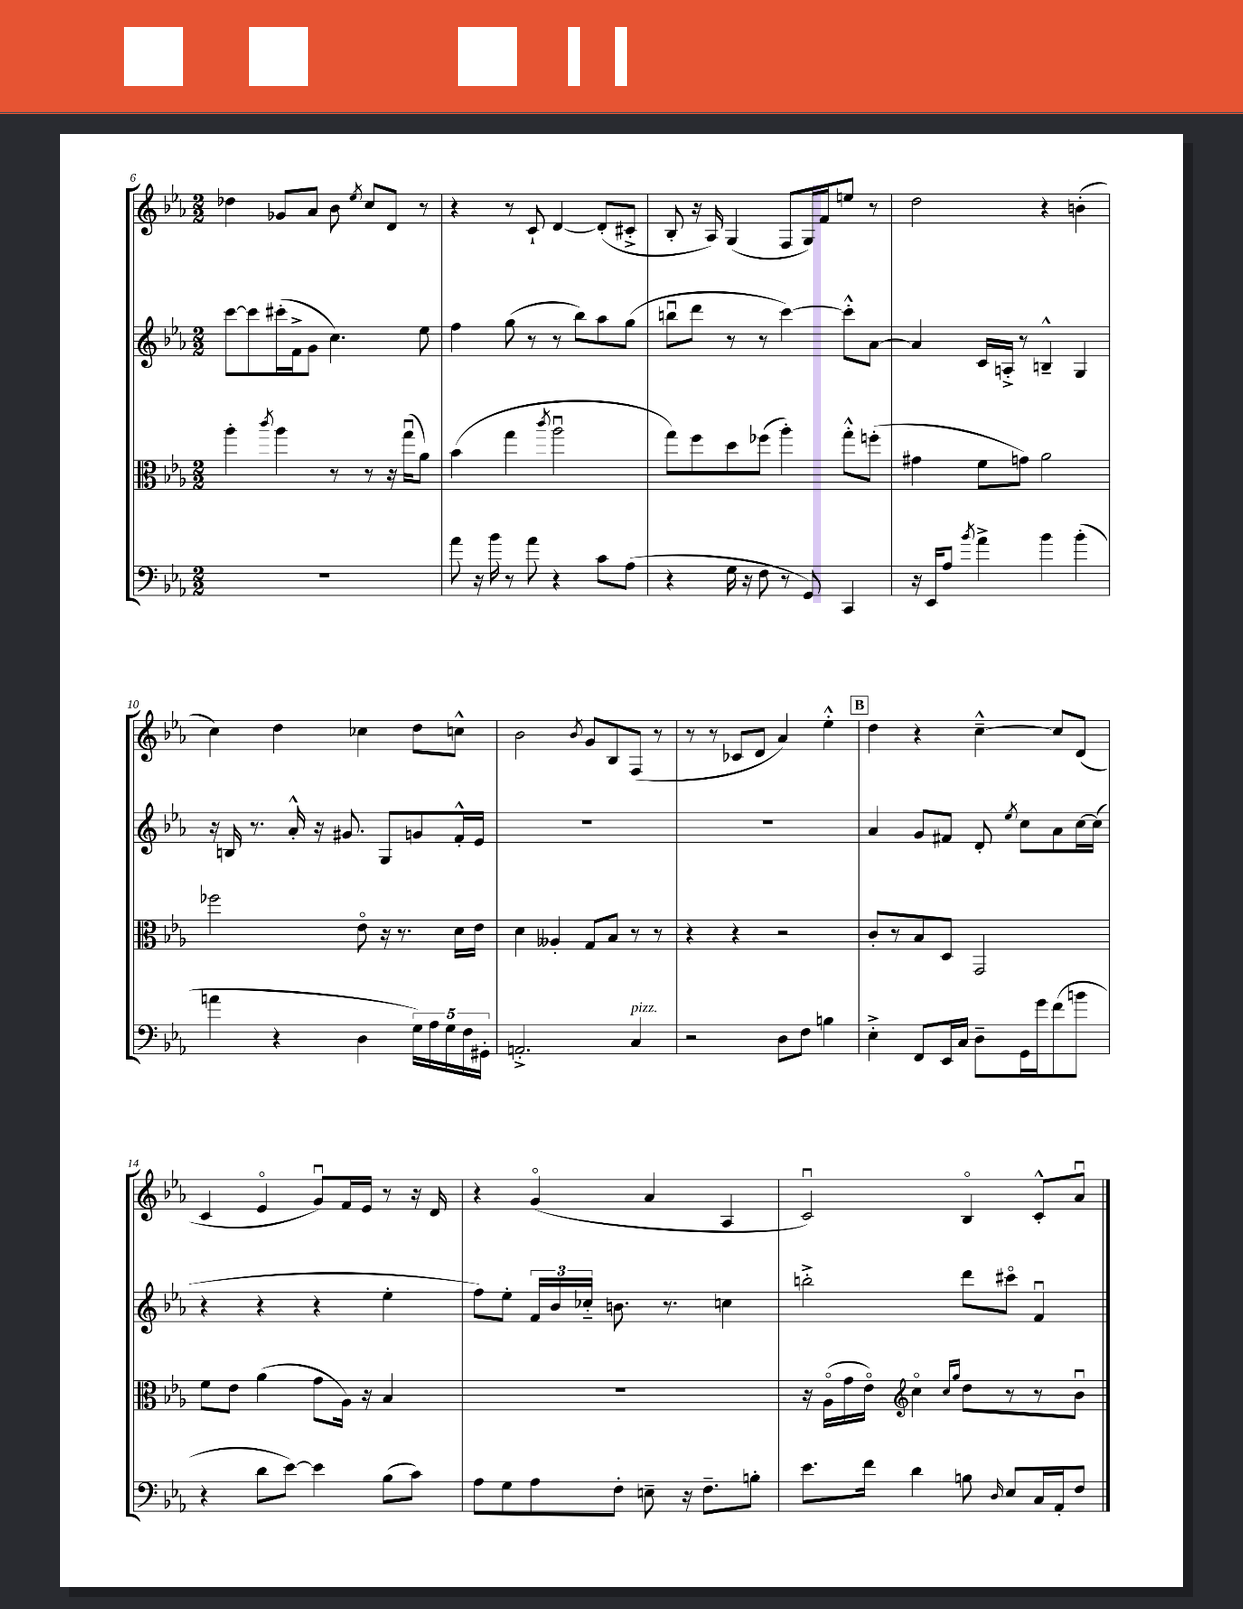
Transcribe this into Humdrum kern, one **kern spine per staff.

**kern	**kern	**kern	**kern
*part4	*part3	*part2	*part1
*staff4	*staff3	*staff2	*staff1
*clefF4	*clefC3	*clefG2	*clefG2
*k[b-e-a-]	*k[b-e-a-]	*k[b-e-a-]	*k[b-e-a-]
*M2/2	*M2/2	*M2/2	*M2/2
=6	=6	=6	=6
1r	4aa-'\	[8ccc\L	4dd-X\
.	.	8ccc\]	.
.	8qccc/	.	.
.	4aa-\	(16ccc#X'\L	8g-X/L
.	.	16f^\J	.
.	.	8g\J	8a-/J
.	8r	4.cc\)	8b-\
.	.	.	8qee-/
.	8r	.	8cc/L
.	16r	.	8d/J
.	(16ggu\KL	.	.
.	8a-\J)	8ee-\	8r
=7	=7	=7	=7
8a-\	(4b-\	4ff\	4r
16r	.	.	.
16b-\	.	.	.
8r	4gg\	(8gg\	8r
8a-\	.	8r	8c`/
.	8qccc/	.	.
4r	2aa-u\	8r	[4d/
.	.	8bb-\L)	.
8c\L	.	8aa-\	(8d'/L]
(8A-\J	.	(8gg\J	8c#X'^/J
=8	=8	=8	=8
4r	8gg\L)	8bbnu\L	8B-'/
.	8ff\	8ddd\J	16r
.	.	.	16A-/)
16G\	8dd\	8r	(4G/
16r	.	.	.
8F\	(8ff-X\J	8r	.
8r	4aa-'\)	[4ccc\)	8F/L
8GG/)	.	.	16G/L)
.	.	.	16f/J
4CC/	8gg'^^\L	8ccc'^^\L]	8een/J
.	(8ffn'\J	[8a-\J	8r
=9	=9	=9	=9
16r	4g#X\	4a-/]	2dd\
16EE-/KL	.	.	.
8A-/J	.	.	.
8qb-/	.	.	.
4a-^\	8f\L	16c/LL	.
.	.	16An'^/JJ	.
.	8gn\J)	8r	.
4b-\	2a-\	4Bn~^^/	4r
(4b-'\	.	4G/	(4bn'\
!!LO:LB:g=z
=10	=10	=10	=10
4an\	2ff-X\	16r	4cc\)
.	.	16Bn/	.
.	.	8.r	.
4r	.	.	4dd\
.	.	16a-'^^/	.
.	.	16r	.
.	.	8.g#X/	.
4D\	8e-\	.	4cc-X\
.	16r	8G/L	.
.	8.r	.	.
20G\LL)	.	8gn/	8dd\L
20A-\	.	.	.
20G\	.	.	.
.	16d\LL	16f'^^/L	8ccn^^\J
20F\	.	.	.
.	16e-\JJ	16e-/JJ	.
20GG#X'\JJ	.	.	.
=11	=11	=11	=11
2.AAn'^/	4d\	1r	2b-\
.	4A--X'/	.	.
.	.	.	8qb-/
.	8G/L	.	8g/L
.	8B-/J	.	8B-/
!LO:TX:a:i:t=pizz.	!	!	!
4C/	8r	.	(8F/J
.	8r	.	8r
=12	=12	=12	=12
2r	4r	1r	8r
.	.	.	8r
.	4r	.	8c-X/L
.	.	.	8d/J
8D\L	2r	.	4a-/)
8F\J	.	.	.
4Bn\	.	.	4ee-'^^\
!!LO:REH:place=s1:t=B
=13	=13	=13	=13
4E-'^\	8c'/L	4a-/	4dd\
.	8r	.	.
8FF/L	8B-/	8g/L	4r
16EE-/L	8D/J	8f#X/J	.
16C/JJ	.	.	.
8D~\L	2GG/	8d'/	[4cc~^^\
.	.	8qee-/	.
16GG\L	.	8cc\L	.
16g\J	.	.	.
(8f\	.	8a-\	8cc/L]
8bn\J	.	[16cc\L	(8d/J
.	.	(16cc\JJ]	.
!!LO:LB:g=z
=14	=14	=14	=14
4r	8f\L	4r	4c/
.	8e-\J	.	.
8d\L	(4a-\	4r	4e-/
[8e-\J)	.	.	.
4e-\]	8g\L	4r	8gu/L)
.	16A-\Jk)	.	16f/L
.	16r	.	16e-/JJ
(8B-\L	4B-/	4ee-'\	8r
8c\J)	.	.	16r
.	.	.	16d/
=15	=15	=15	=15
8A-\L	1r	8ff\L)	4r
8G\	.	8ee-'\J	.
8A-\	.	24f/LL	(4g/
.	.	24b-/	.
.	.	24cc-X/JJ	.
8F'\J	.	8.bn\	.
8En~\	.	.	4a-/
.	.	8.r	.
16r	.	.	.
8.F~\L	.	.	.
.	.	4ccn\	4A-/
8Bn'\J	.	.	.
=16	=16	=16	=16
8.e-\L	16r	2bbn'^\	2cu/)
.	(16A-\LL	.	.
.	16g\	.	.
16f\Jk	16e-\JJ)	.	.
*	*clefG2	*	*
4d\	4cc\	.	.
.	16qqcc/LL	.	.
.	16qqgg/JJ	.	.
8Bn\	8dd\L	8ddd\L	4B-/
16qqD/	.	.	.
8E-/L	8r	8ccc#X\J	.
16C/L	8r	4fu/	8c'^^/L
16AA-'/J	.	.	.
8F/J	8b-u\J	.	8a-u/J
==	==	==	==
*-	*-	*-	*-
